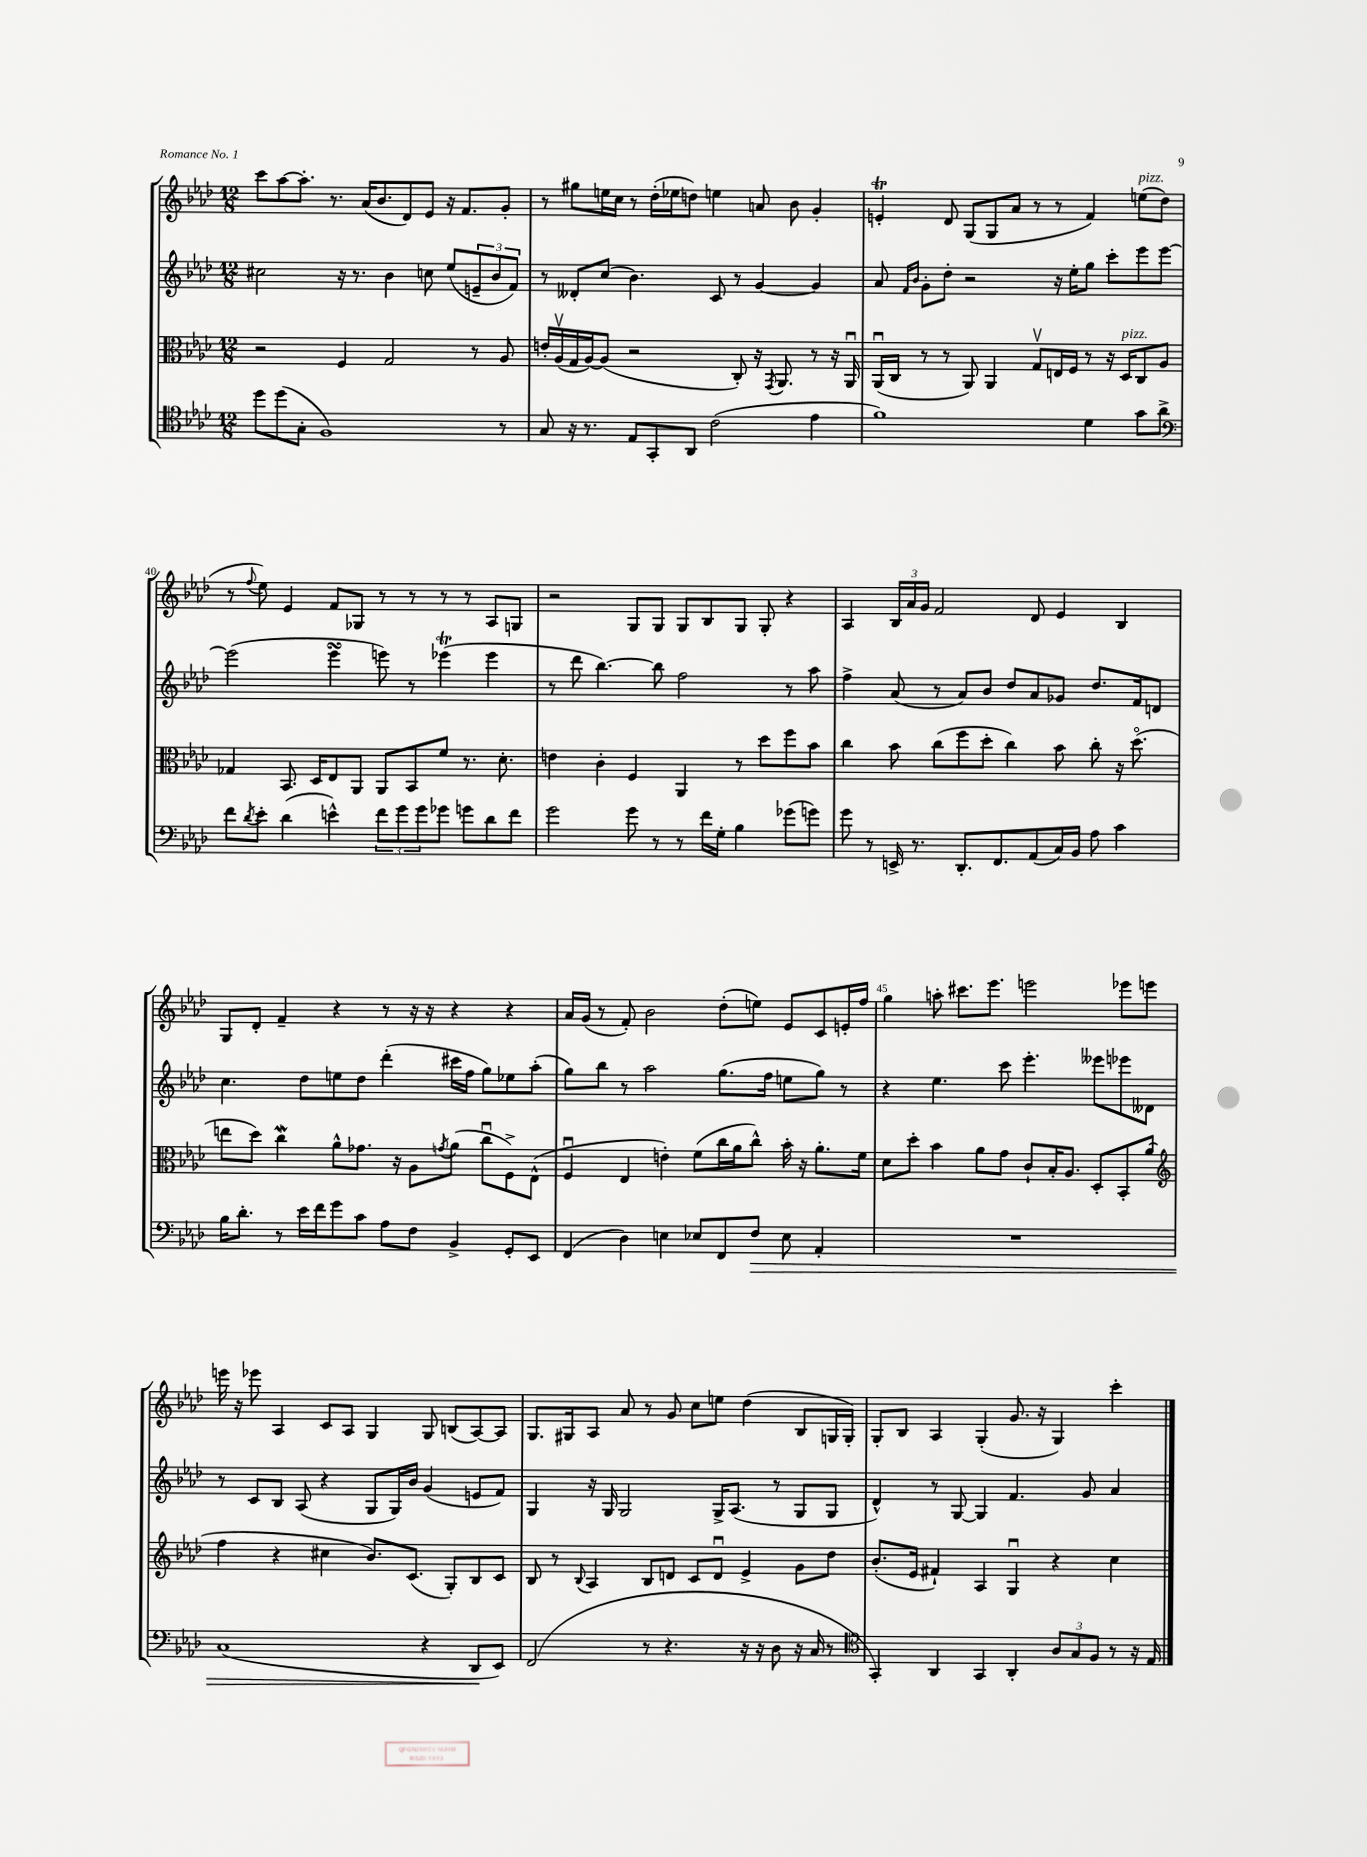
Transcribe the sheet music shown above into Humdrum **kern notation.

**kern	**kern	**kern	**kern
*staff4	*staff3	*staff2	*staff1
*clefC4	*clefC3	*clefG2	*clefG2
*k[b-e-a-d-]	*k[b-e-a-d-]	*k[b-e-a-d-]	*k[b-e-a-d-]
*M12/8	*M12/8	*M12/8	*M12/8
8dd-	2r	2cc#	8ccc
(8dd-	.	.	[8aa-
8G'	.	.	8.aa-']
1F)	.	.	.
.	.	.	8.r
.	4F	16r	.
.	.	8.r	.
.	.	.	(16a-
.	.	.	8.b-
.	2G	4b-	.
.	.	.	8d-)
.	.	8cc	8e-
.	.	(8ee-	16r
.	.	.	8.f
.	8r	12e~	.
.	.	12b-	.
8r	8A-	.	8g'
.	.	12f)	.
=	=	=	=
8G	16e'	8r	8r
.	(16A-v	.	.
16r	16G	8d--'	8gg#
8.r	[16A-)	.	.
.	(8A-]	(8cc	16ee
.	.	.	16cc
8E-	2r	4.b-)	8r
8GG'	.	.	(16dd-'
.	.	.	16ee-
8AA-	.	.	8dd)
(2c	.	8c	4ee
.	8C')	8r	.
.	16r	[4g	8a
.	8qGG	.	.
.	8.AA-	.	.
.	.	.	8b-
4e-	8r	4g]	4g'
.	16r	.	.
.	16AA-u	.	.
=	=	=	=
1f)	(16AA-u	8a-	4e'
.	16C	.	.
.	.	16qqf	.
.	.	16qqb-	.
.	8r	8g'	.
.	8r	8dd-'	8d-
.	8AA-)	2r	(8G
.	4AA-	.	8G
.	.	.	8a-
.	8Gv	.	8r
.	16E	16r	8r
.	16F	16ee-'	.
4d-	8r	8gg	4f)
.	16r	8ccc'	.
.	16D-	.	.
8g	8C	8eee-	(8ee
8a-^	8A-	[8eee-	8dd-
=	=	=	=
*clefF4	*	*	*
8f	4G-	(2eee-]	8r
8qd-	.	.	8qqff
8e-'	.	.	8ee-)
(4d-	8.BB-	.	4e-
.	16D-	.	.
4e^^)	8E-	4eee-	8f
.	8AA-	.	8G-
12f	8AA-	8eee)	8r
12g	.	.	.
.	8BB-	8r	8r
12g	.	.	.
8g-	8f	(4eee-	8r
8g	8.r	.	8r
8d-	.	4eee-	8A-
.	8.d-'	.	.
8f	.	.	8G
=	=	=	=
2g	4e	8r	2r
.	.	8ddd-	.
.	4c'	[4.bb-)	.
8g	4F	.	8G
8r	.	8bb-]	8G
8r	4AA-	2ff	8G
16f	.	.	8B-
16G'	.	.	.
4B-	8r	.	8G
.	8dd-	.	8G'
(8g-	8ff	8r	4r
8g)	8b-	8aa-	.
=	=	=	=
8g	4cc	4ff^	4A-
8r	.	.	.
16EE^	8b-	(8a-	24B-
.	.	.	24a-
8.r	.	.	.
.	.	.	24g
.	(8cc	8r	2f
8.DD-'	8ff	8a-)	.
.	8dd-'	8b-	.
8.FF	.	.	.
.	4cc)	8dd-	.
(8AA-	.	8a-	8d-
16C)	8b-	8g-	4e-
16BB-	.	.	.
8A-	8cc'	8.dd-	.
4c	16r	.	4B-
.	(8.dd-o	16f	.
.	.	8d	.
=	=	=	=
16B-	8ee	4.cc	8G
8.d-'	.	.	.
.	8dd-)	.	8d-'
8r	4cc	.	4f~
16e-	.	8dd-	.
16f	.	.	.
8g	8a-^^	8ee	4r
8c	8.g-	8dd-	.
8A-	.	(4ddd-'	8r
.	16r	.	.
8F	8A-	.	16r
.	.	.	16r
.	8qg	.	.
4BB-^	(8a-	16ccc#	4r
.	.	16ff	.
.	8ccu	8gg)	.
8GG'	8F^)	8ee-	4r
8EE-	(8E-^^	(8aa-'	.
=	=	=	=
(4FF	4Fu	8gg)	16a-
.	.	.	(16g
.	.	8bb-	8r
4D-)	4E-	8r	8f')
.	.	2aa-	2b-
4E	4e')	.	.
8E-	(8f	.	.
8FF	16cc	(8.gg	(8dd-'
.	16a-	.	.
8F	8cc^^)	.	8ee)
.	.	16ff	.
8E-	16b-'	8ee	8e-
.	16r	.	.
4AA-'	8.a-'	8gg)	8c
.	.	8r	16e'
.	16f	.	16ff
=	=	=	=
1.r	8d-	4r	4gg
.	8dd-'	.	.
.	4b-	4.ee-	8aa'
.	.	.	8.ccc#
.	8a-	.	.
.	.	.	8.eee-
.	8g	8ccc	.
.	8c`	4.eee-'	2eee
.	16B-'	.	.
.	8.A-	.	.
.	8D-'	8eee--	.
.	8BB-'	8eee-	8eee-
.	(8a-	8d--	8eee
=	=	=	=
*	*clefG2	*	*
(1C	4ff	8r	16eee
.	.	.	16r
.	.	8c	8eee-
.	4r	8B-	4A-
.	.	(8A-	.
.	4cc#	4r	8c
.	.	.	8A-
.	8.b-)	8G	4G
.	.	16G)	.
.	(8.c	16b-	.
4r	.	(4g	8G
.	8G')	.	(8B
8DD-	8B-	8e	[8A-)
8EE-)	8c	8f)	8A-]
=	=	=	=
(2FF	8B-	4G	8.G
.	8r	.	.
.	.	.	16G#
.	8qqB-	.	.
.	4A-	16r	8A-
.	.	16G	.
.	.	2G	8a-
8r	8B-	.	8r
4.r	8d	.	8g
.	8c	.	8cc
.	8du	16G^	8ee
.	.	(8.A-	.
16r	4e-^	.	(4dd-
16r	.	.	.
8D-	.	8r	.
16r	8g	8G	8B-
16C	.	.	.
8r	8dd-	8G	16G
.	.	.	16G')
=	=	=	=
*clefC4	*	*	*
4GG')	(8.b-'	4d-^^)	8G'
.	.	.	8B-
.	16e-	.	.
4AA-	4f#`)	8r	4A-
.	.	[8G	.
4GG	4A-	4G]	(4G'
4AA-'	4Gu	4.f	8.g
.	.	.	16r
12A-	4r	.	4G)
12G	.	.	.
.	.	8g	.
12F	.	.	.
8r	4cc	4a-	4ccc'
16r	.	.	.
16E-	.	.	.
==	==	==	==
*-	*-	*-	*-
